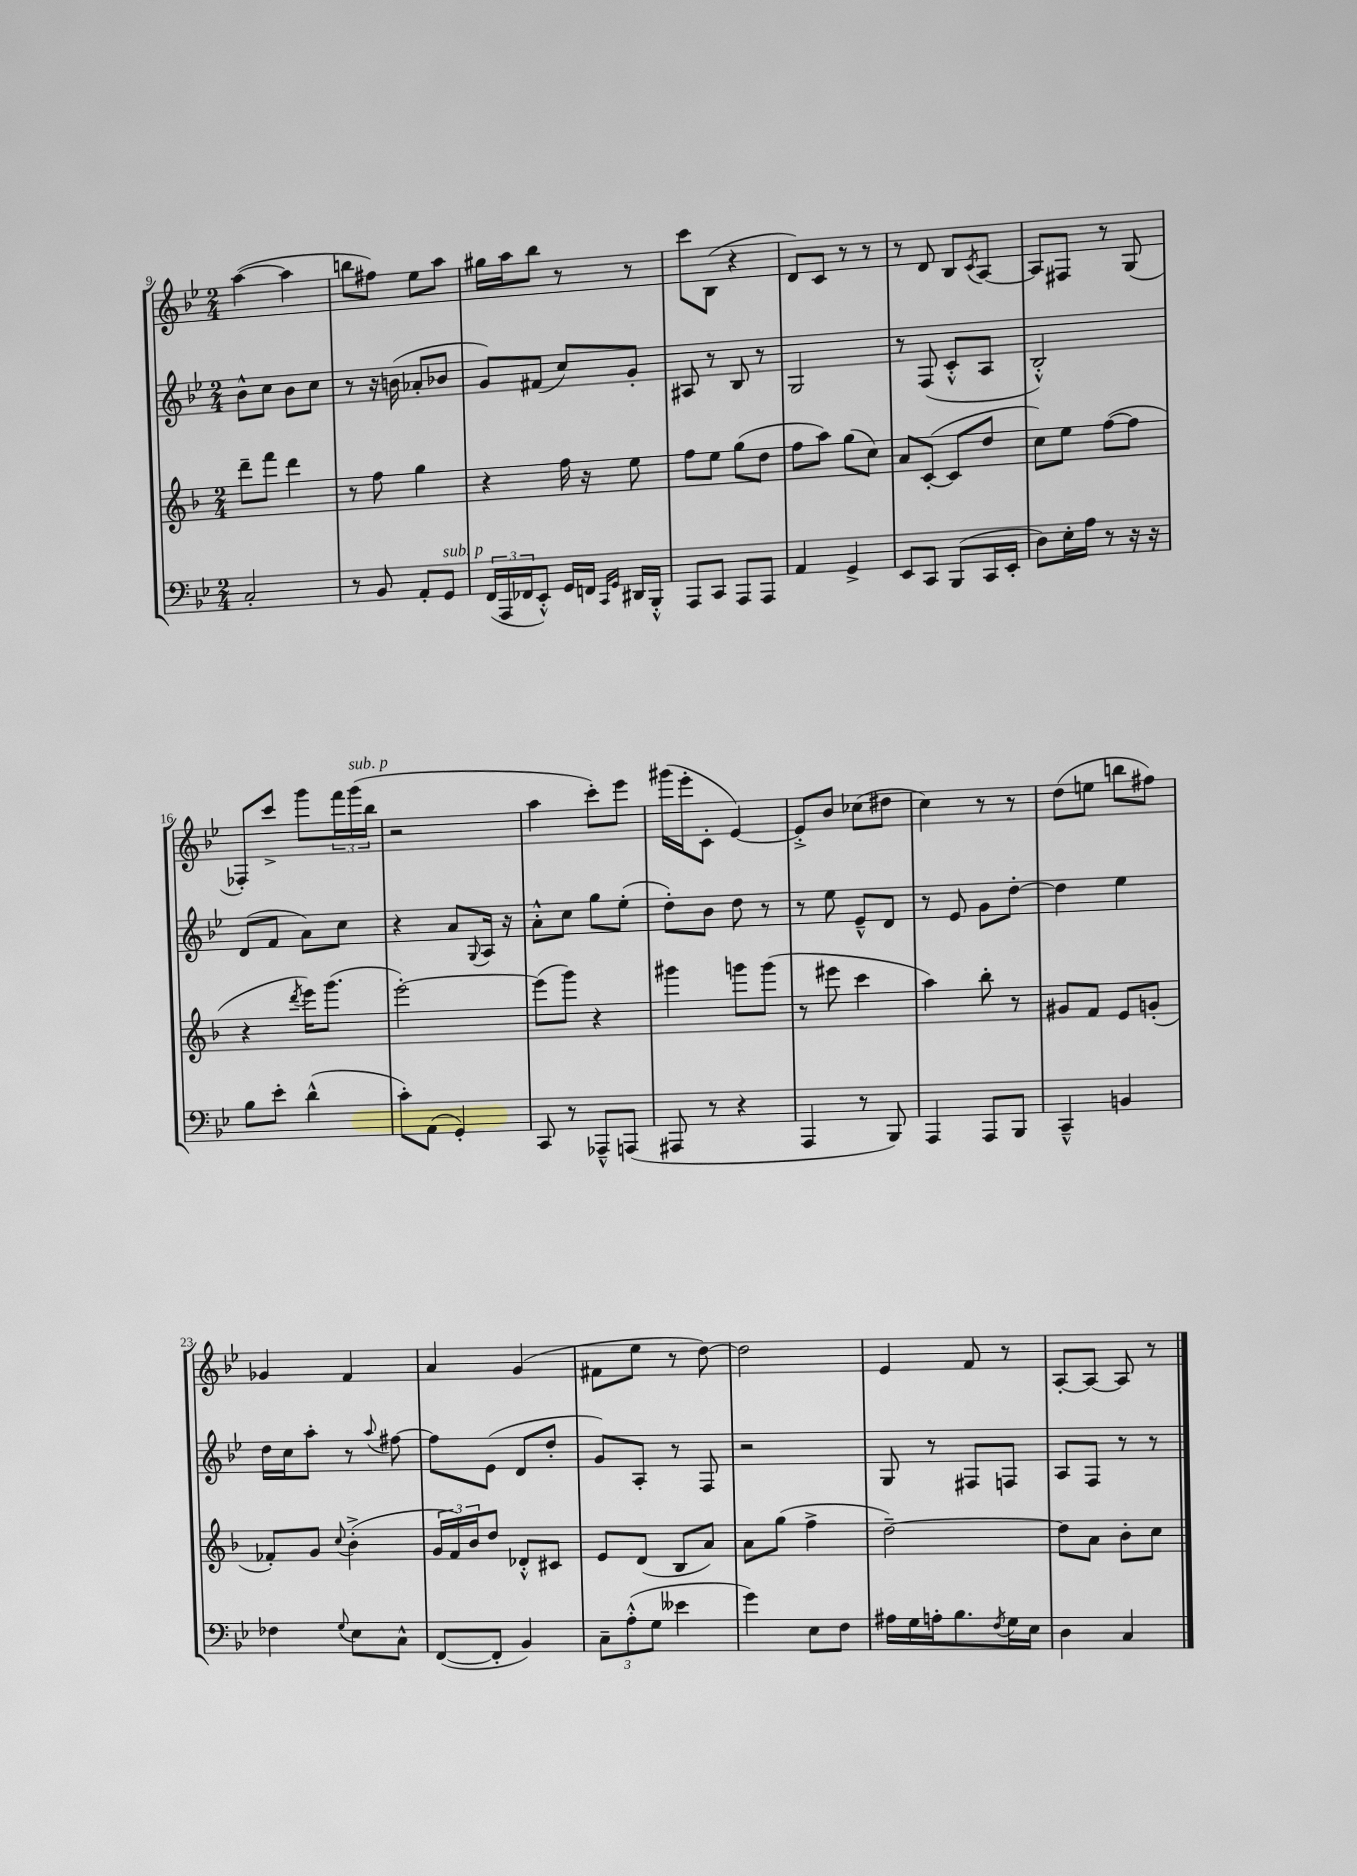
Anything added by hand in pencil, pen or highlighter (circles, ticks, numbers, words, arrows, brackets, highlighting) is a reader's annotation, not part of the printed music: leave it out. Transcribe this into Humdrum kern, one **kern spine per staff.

**kern	**kern	**kern	**kern
*staff4	*staff3	*staff2	*staff1
*clefF4	*clefG2	*clefG2	*clefG2
*k[b-e-]	*k[b-]	*k[b-e-]	*k[b-e-]
*M2/4	*M2/4	*M2/4	*M2/4
2C'	8ddd~	8b-^^	([4aa
.	8fff	8cc	.
.	4ddd	8b-	4aa]
.	.	8cc	.
=	=	=	=
8r	8r	8r	8bb
8BB-	8ff	16r	8ff#)
.	.	(16b	.
8AA'	4gg	8a-'	8ee-
8GG	.	8b-	8aa
=	=	=	=
(24FF	4r	8g)	16gg#
24AAA	.	.	.
.	.	.	16aa
24FF-	.	.	.
8EE-'^^)	.	(8f#	8bb-
16GG	16ff	8cc)	8r
16FF	16r	.	.
16qqCC	.	.	.
16qqGG	.	.	.
16DD#	8ee	8g'	8r
16BBB-'^^	.	.	.
=	=	=	=
8AAA	8ff	8A#	8ccc
8CC	8ee	8r	(8B-
8AAA	(8gg	8B-	4r
8AAA	8dd	8r	.
=	=	=	=
4AA	8ff	2G	8d)
.	8aa)	.	8c
4GG^	(8gg	.	8r
.	8cc)	.	8r
=	=	=	=
8EE-	8a	8r	8r
8CC	([8c'	(8F	8d
(8BBB-	8c]	8c'^^	8B-
.	.	.	8qc
16CC	8dd	8A	[8A
16EE-'	.	.	.
=	=	=	=
8D)	8cc)	2B-'^^)	8A]
16E-'	8ee	.	8F#
16A	.	.	.
8r	([8ff	.	8r
16r	8ff]	.	(8G
16r	.	.	.
=	=	=	=
8B-	4r	(8d	8F-')
8e-'	.	8f	8ccc^
.	8qddd	.	.
(4d^^	16eee)	8a)	8ggg
.	(8.ggg	.	.
.	.	8cc	24fff
.	.	.	(24ggg
.	.	.	24bb-
=	=	=	=
8c')	[2eee')	4r	2r
(8AA	.	.	.
4GG')	.	8a	.
.	.	8qqG	.
.	.	16A	.
.	.	16r	.
=	=	=	=
8CC	(8eee]	8a'^^	4aa
8r	8ggg)	8cc	.
8AAA-~^^	4r	8gg	8ccc')
(8AAA	.	(8ee-'	8eee-
=	=	=	=
8AAA#	4ggg#	8dd')	(16ggg#
.	.	.	16eee-'
8r	.	8b-	8c'
4r	8ggg	8dd	[4e-)
.	(8ggg	8r	.
=	=	=	=
4AAA	8r	8r	8e-'^]
.	8eee#	8ee-	8b-
8r	4ccc	8e-~^^	(8cc-
8BBB-)	.	8d	8dd#
=	=	=	=
4AAA	4aa)	8r	4cc)
.	.	8e-	.
8AAA	8bb-'	8g	8r
8BBB-	8r	[8dd'	8r
=	=	=	=
4CC~^^	8g#	4dd]	(8dd
.	8f	.	8ee
4BB	8e	4ee-	8bb
.	(8g'	.	8ff#)
=	=	=	=
4F-	8f-')	16dd	4g-
.	.	16cc	.
.	8g	8aa'	.
8qqG	8qqcc	.	.
8E-	(4b-'^	8r	4f
.	.	8qqaa	.
8C^^	.	[8ff#	.
=	=	=	=
([8FF	24g	8ff#]	4a
.	24f)	.	.
.	24b-	.	.
8FF']	8dd	(8e-	.
4BB-)	8d-'^^	8d	(4g
.	8c#	8dd'	.
=	=	=	=
12C~	8e	8g)	8f#
(12A'^^	.	.	.
.	(8d	8A'	8ee-
12G	.	.	.
4e--	8B-	8r	8r
.	8a)	8F	[8dd)
=	=	=	=
4g)	8a	2r	2dd]
.	(8gg	.	.
8E-	4ff^	.	.
8F	.	.	.
=	=	=	=
16A#	[2dd~)	8G	4e-
16G	.	.	.
16A'	.	8r	.
8.B-	.	.	.
.	.	8F#	8f
8qF	.	.	.
16G	.	8F	8r
16E-	.	.	.
=	=	=	=
4D	8dd]	8A	[8A'
.	8a	8F	8A_
4C	8b-'	8r	8A]
.	8cc	8r	8r
==	==	==	==
*-	*-	*-	*-
